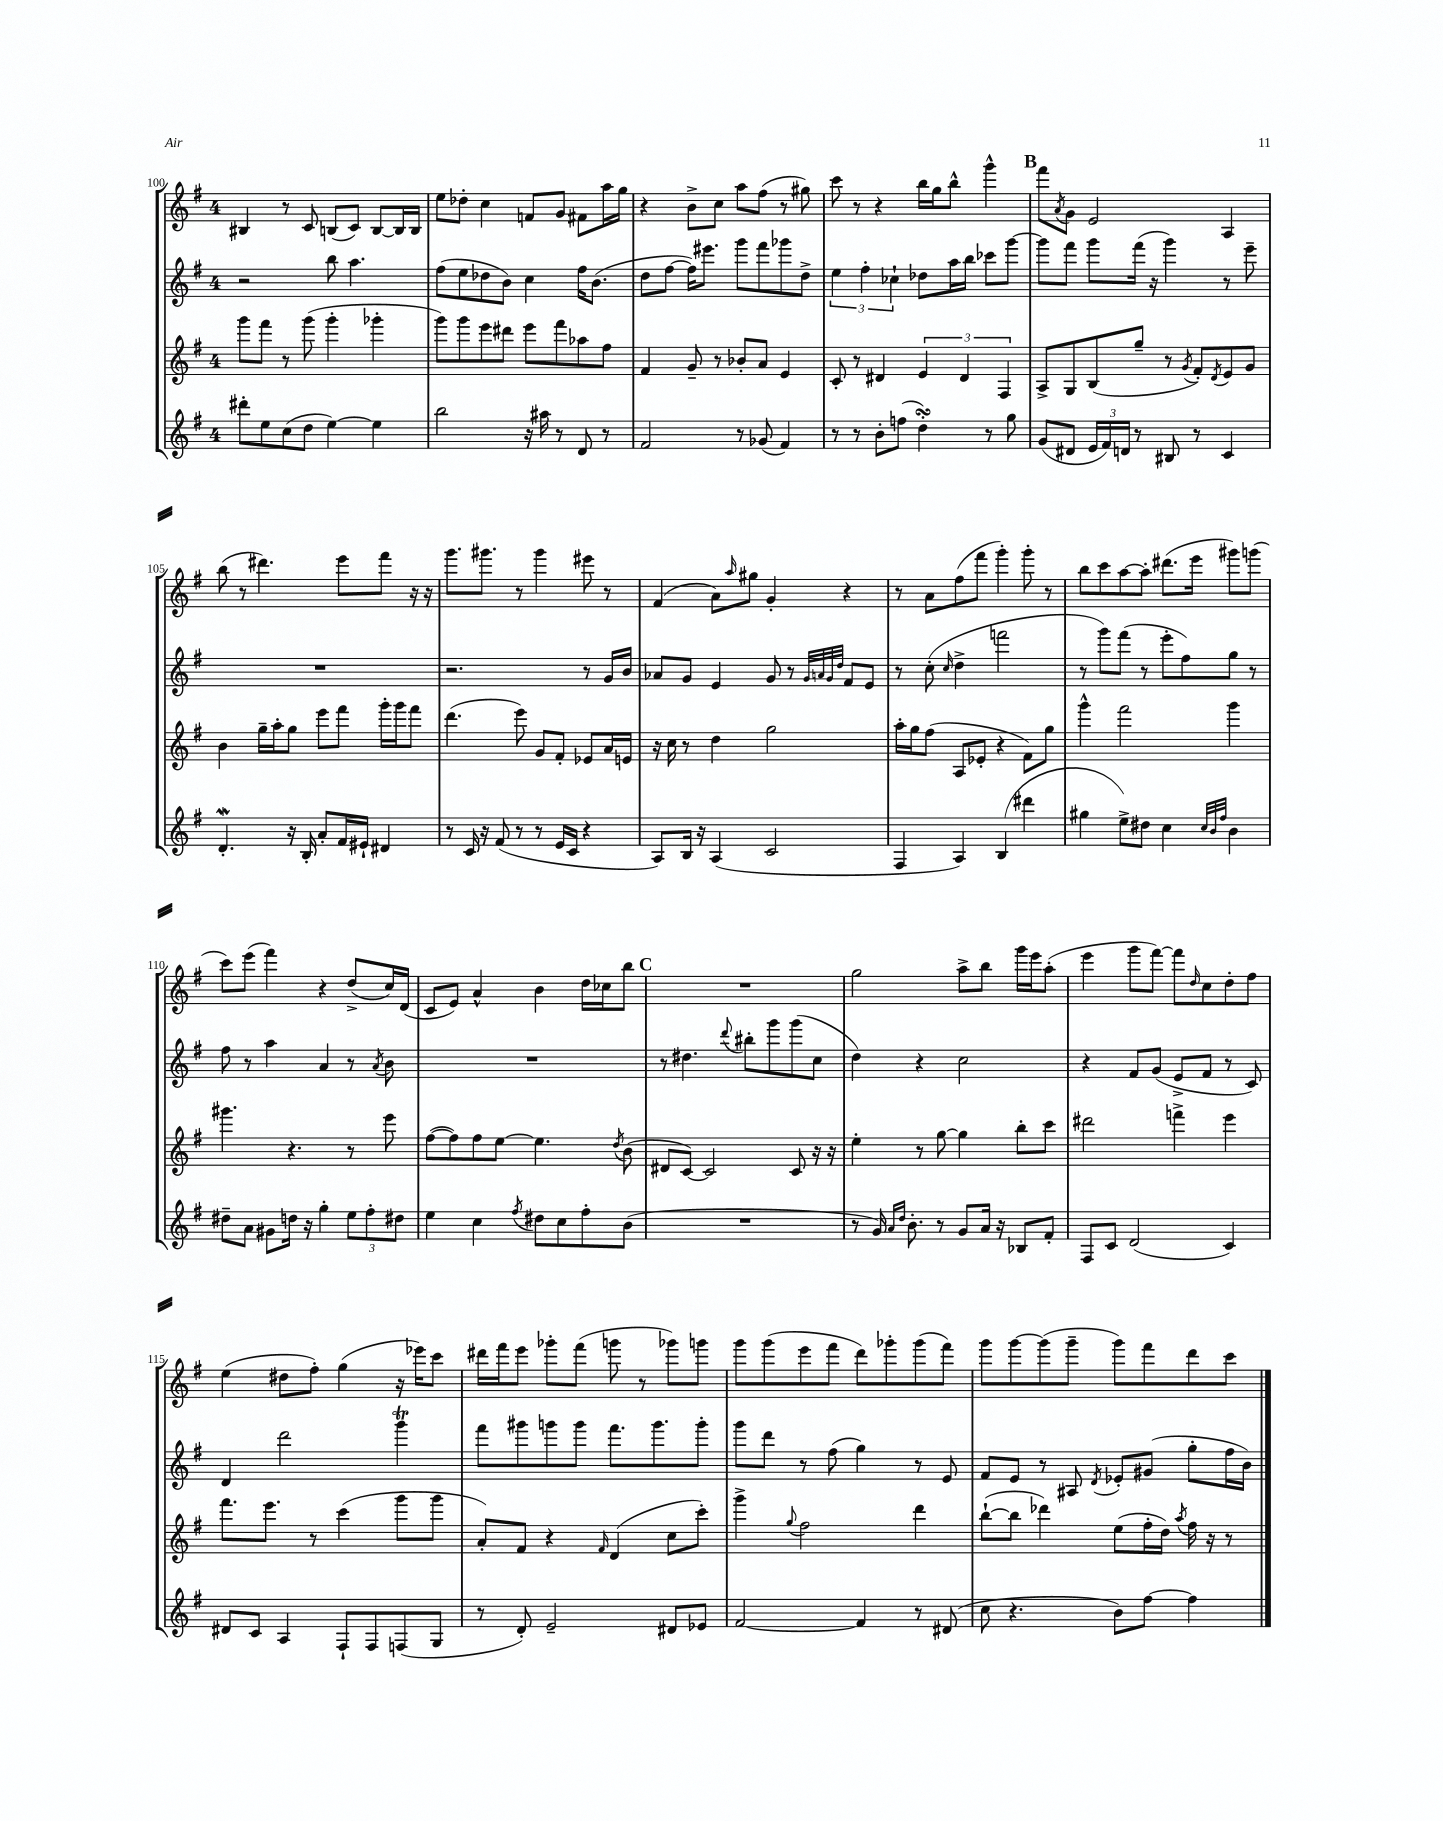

**kern	**kern	**kern	**kern
*part4	*part3	*part2	*part1
*staff4	*staff3	*staff2	*staff1
*clefG2	*clefG2	*clefG2	*clefG2
*k[f#]	*k[f#]	*k[f#]	*k[f#]
*M4/4	*M4/4	*M4/4	*M4/4
=100	=100	=100	=100
8ddd#X'\L	8ggg\L	2r	4B#X/
8ee\	8fff#\J	.	.
(8cc\	8r	.	8r
8dd\J	(8ggg\	.	8c/
[4ee\)	4ggg'\	8bb\	(8Bn/L
.	.	4.aa\	8c/J)
4ee\]	4ggg-X'\	.	[8B/L
.	.	.	16B/L]
.	.	.	16B/JJ
=101	=101	=101	=101
2bb\	8ggg\L)	(8ff#\L	8ee\L
.	8ggg\	8ee\	8dd-X'\J
.	8eee\	8dd-X\	4cc\
.	8ddd#X\J	8b\J)	.
16r	8eee\L	4cc\	8fn/L
16aa#X\	.	.	.
8r	8fff#\	.	8g/J
8d/	8aa-X\	16ff#\KL	8f#X\L
.	.	(8.b\J	.
8r	8ff#\J	.	16aa\L
.	.	.	16gg\JJ
=102	=102	=102	=102
2f#/	4f#/	8dd\L	4r
.	.	[8ff#\J	.
.	8g~/	16ff#\KL])	8b^\L
.	.	8.eee#X\J	.
.	8r	.	8cc\J
8r	8b-X'/L	8ggg\L	8aa\L
(8g-X/	8a/J	8fff#\	(8ff#\J
4f#/)	4e/	8ggg-X\	8r
.	.	8dd^\J	8gg#X\)
=103	=103	=103	=103
8r	8c'/	6ee\	8ccc\
8r	8r	.	8r
.	.	6ff#'\	.
8b'\L	4d#X/	.	4r
.	.	6cc-X`\	.
(8ffn\J	.	.	.
4ddsSSS'\)	6e/	8dd-X\L	16bb\LL
.	.	.	16gg\J
.	.	16aa\L	8bb^^\J
.	6d#/	.	.
.	.	16bb\JJ	.
8r	.	8ccc-X\L	4ggg^^\
.	6F#/	.	.
8gg\	.	[8ggg\J	.
!!LO:REH:place=s1:t=B
=104	=104	=104	=104
(8g/L	8A^/L	8ggg\L]	8fff#\L
.	.	.	8qa/
8d#X/J	8G/	8fff#\J	8g\J
24e/LL	(8B/	8ggg\L	2e/
24f#/)	.	.	.
24dn/JJ	.	.	.
8r	8gg~/J	(16fff#\Jk	.
.	.	16r	.
8B#X/	8r	4ggg\)	.
.	8qg/	.	.
8r	8f#'/L)	.	.
.	8qd/	.	.
4c/	8e/	8r	4A/
.	8g/J	8eee~\	.
!!LO:LB:g=z
=105	=105	=105	=105
4.dW'/	4b\	1r	(8bb\
.	.	.	8r
.	16gg~\LL	.	4.ddd#X\)
.	16aa'\J	.	.
16r	8gg\J	.	.
16B'/	.	.	.
8a'/L	8eee\L	.	.
16f#/L	8fff#\J	.	8eee\L
16e#X`/JJ	.	.	.
4d#X/	16ggg'\LL	.	8fff#\J
.	16ggg\J	.	.
.	8fff#\J	.	16r
.	.	.	16r
=106	=106	=106	=106
8r	(4.ddd\	2.r	8.ggg\L
16c/	.	.	.
16r	.	.	8.ggg#X\J
(8f#/	.	.	.
8r	8eee\)	.	8r
8r	8g/L	.	4ggg#\
16e/LL	8f#'/J	.	.
16c/JJ	.	.	.
4r	8e-X/L	8r	8eee#X\
.	16a/L	16g/LL	8r
.	16en/JJ	16b/JJ	.
=107	=107	=107	=107
8A/L)	16r	8a-X/L	(4f#/
.	16cc\	.	.
16B/Jk	8r	8g/J	.
16r	.	.	.
(4A/	4dd\	4e/	8a\L)
.	.	.	16qqaa/
.	.	.	8gg#X\J
2c/	2gg\	8g/	4g'/
.	.	8r	.
.	.	32qqg/LLL	.
.	.	32qqan/	.
.	.	32qqg/	.
.	.	32qqdd/JJJ	.
.	.	8f#/L	4r
.	.	8e/J	.
=108	=108	=108	=108
4F#/	16aa'\LL	8r	8r
.	16gg\J	.	.
.	(8ff#\J	(8cc'\	8a\L
.	.	16qqcc/	.
4A/)	8A/L	4dd^\	(8ff#\
.	8e-X'/J	.	8fff#\J
(4B/	4r	2fffn\	4ggg'\)
4ddd#X\	8f#\L)	.	8ggg'\
.	8gg\J	.	8r
=109	=109	=109	=109
4gg#X\	4ggg^^\	8r	8bb\L
.	.	8ggg\L)	8ccc\
8ee^\L)	2fff#\	(8fff#\J	[8aa\
8dd#X\J	.	8r	8aa'\J]
4cc\	.	8eee'\L	(8.ddd#X\L
.	.	8ff#\)	.
.	.	.	16eee\Jk
32qqcc/LLL	.	.	.
32qqb/	.	.	.
32qqff#/JJJ	.	.	.
4b\	4ggg\	8gg\J	8ggg#X\L)
.	.	8r	(8gggn\J
!!LO:LB:g=z
=110	=110	=110	=110
8dd#X~\L	4.ggg#X\	8ff#\	8ccc\L)
8a\J	.	8r	(8eee\J
8g#X\L	.	4aa\	4fff#\)
16ddn\Jk	4.r	.	.
16r	.	.	.
4gg'\	.	4a/	4r
12ee\L	8r	8r	(8dd^/L
12ff#'\	.	.	.
.	.	8qa/	.
.	8eee\	8b\	16cc/L)
12dd#X\J	.	.	.
.	.	.	(16d/JJ
=111	=111	=111	=111
4ee\	([8ff#\L	1r	8c/L
.	8ff#\])	.	8e/J)
4cc\	8ff#\	.	4a^^/
.	[8ee\J	.	.
8qff#/	.	.	.
8dd#X\L	4.ee\]	.	4b\
8cc\	.	.	.
8ff#'\	.	.	16dd\LL
.	.	.	16cc-X\J
.	8qdd/	.	.
(8b\J	(8b\	.	8bb\J
!!LO:REH:place=s1:t=C
=112	=112	=112	=112
1r	8d#X/L	8r	1r
.	[8c/J)	4.dd#X\	.
.	2c/]	.	.
.	.	8qqddd/	.
.	.	8bb#X'\L	.
.	.	8ggg\	.
.	8c/	(8ggg\	.
.	16r	8cc\J	.
.	16r	.	.
=113	=113	=113	=113
8r	4ee'\	4dd\)	2gg\
16g/)	.	.	.
16qqa/LL	.	.	.
16qqdd/JJ	.	.	.
8.b'\	.	.	.
.	8r	4r	.
8r	[8gg\	.	.
8g/L	4gg\]	2cc\	8aa^\L
16a/Jk	.	.	8bb\J
16r	.	.	.
8B-X/L	8bb'\L	.	16ggg\LL
.	.	.	16eee\J
8f#'/J	8ccc\J	.	(8aa'\J
=114	=114	=114	=114
8F#/L	2ddd#X\	4r	4eee\
8c/J	.	.	.
(2d/	.	8f#/L	8ggg\L
.	.	(8g/J	[8fff#\J)
.	4fffn^\	8e^/L	8fff#\L]
.	.	.	16qqdd/
.	.	8f#/J	8cc\
4c/)	4eee\	8r	8dd'\
.	.	8c/)	8ff#\J
!!LO:LB:g=z
=115	=115	=115	=115
8d#X/L	8.fff#\L	4d/	(4ee\
8c/J	.	.	.
.	8.eee\J	.	.
4A/	.	2ddd\	8dd#X\L
.	8r	.	8ff#'\J)
8F#`/L	(4ccc\	.	(4gg\
8F#/	.	.	.
(8Fn/	8ggg\L	4gggT\	16r
.	.	.	16eee-X\KL)
8G/J	8ggg\J	.	8ccc\J
=116	=116	=116	=116
8r	8a'/L)	8fff#\L	16ddd#X\LL
.	.	.	16fff#\J
8d'/)	8f#/J	8ggg#X\	8eee\J
2e~/	4r	8gggn\	8ggg-X'\L
.	.	8ggg\J	(8fff#\J
.	16qqf#/	.	.
.	(4d/	8.fff#\L	8gggn\
.	.	.	8r
.	.	8.ggg\	.
8d#X/L	8cc\L	.	8ggg-X\L)
8e-X/J	8ccc'\J)	8ggg'\J	8gggn\J
=117	=117	=117	=117
[2f#/	4ggg^\	8ggg\L	8ggg\L
.	.	8ddd\J	(8ggg\
.	8qqgg/	.	.
.	2ff#\	8r	8eee\
.	.	(8ff#\	8fff#\J
4f#/]	.	4gg\)	8ddd\L)
.	.	.	8ggg-X'\
8r	4ddd\	8r	(8ggg-\
(8d#X/	.	8e/	8fff#\J)
=118	=118	=118	=118
8cc\	([8bb`\L	8f#/L	8ggg\L
4.r	8bb\J]	8e/J	[8ggg\
.	4ddd-X\)	8r	(8ggg\]
.	.	8A#X/	8ggg~\J
.	.	8qd/	.
8b\L)	(8ee\L	8e-X'/L	8ggg\L)
[8ff#\J	16ff#'\L	(8g#X/J	8fff#\
.	16dd\JJ)	.	.
.	8qaa/	.	.
4ff#\]	16ff#\	8gg'\L	8ddd\
.	16r	.	.
.	8r	16ff#\L	8ccc\J
.	.	16b\JJ)	.
==	==	==	==
*-	*-	*-	*-
